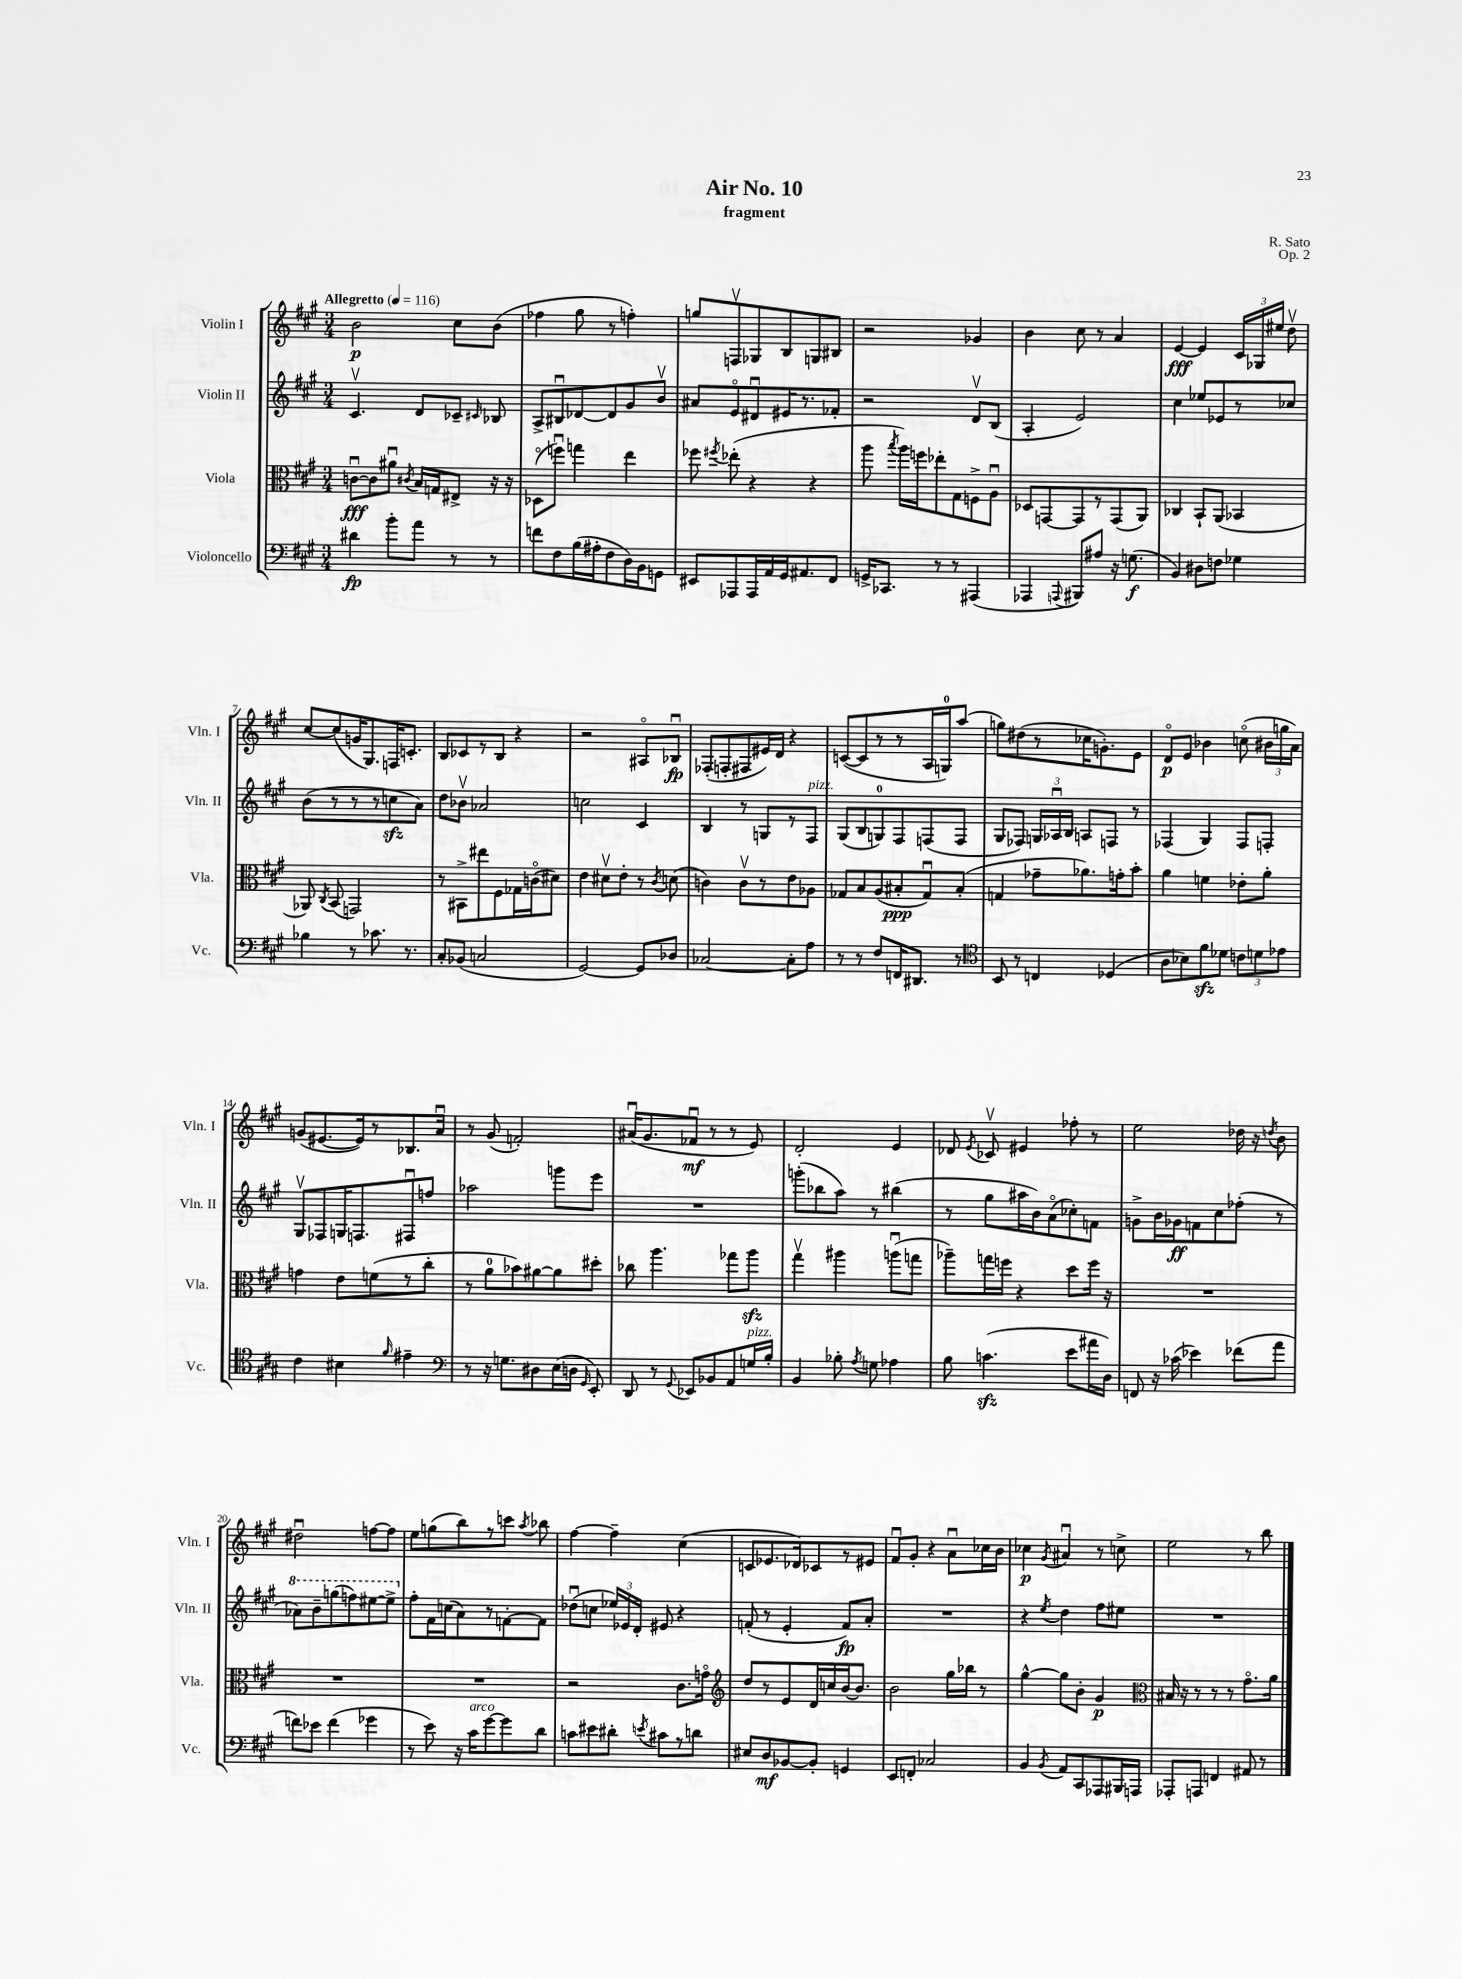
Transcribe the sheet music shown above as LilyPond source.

\header { title = "Air No. 10" composer = "R. Sato" subtitle = "fragment" opus = "Op. 2" }
<<
\new StaffGroup <<
\new Staff = "s0" \with { instrumentName = "Violin I" shortInstrumentName = "Vln. I" } {
    \clef treble \key a \major \numericTimeSignature \time 3/4 \tempo "Allegretto" 4 = 116
    \autoBeamOff b'2\p cis''8[ b'8]( |
    fes''4 gis''8 r8 f''4-.) |
    g''8[ f8\upbow ges8 b8 g8 bis8] |
    r2 ges'4 |
    b'4 cis''8 r8 a'4 |
    e'4~\fff e'4 \tuplet 3/2 { cis'16[ ges16 eis''16] } d''8\upbow |
    cis''8[~ cis''8( g'16 gis8.) f16 c'8.]-. |
    b8[ ces'8 r8 b8] r4 |
    r2 ais8[\flageolet bes8]\downbow\fp |
    fes8[-.( f8-. fis8 eis'16) d'16] r4 |
    c'8[~( c'8 r8 r8 a16 g16-0) a''8]( |
    g''8[) dis''8( r8 ces''16 g'8.-.) e'8] |
    d'8[\flageolet\p e'8] bes'4 c''8\flageolet( \tuplet 3/2 { bis'16[ g''16 a'16]) } |
    g'8[( eis'8.~ eis'16) r8 bes8. a'16]\downbow |
    r8 gis'8( f'2-.) |
    ais'16[\downbow( gis'8. fes'8]\downbow\mf r8 r8 e'8) |
    d'2-. e'4 |
    des'8 \acciaccatura { e'8 } ces'8\upbow eis'4 fes''8-. r8 |
    e''2 des''16 r16 \acciaccatura { d''8 } b'8 |
    dis''2\downbow f''8[~ f''8] |
    e''8[ g''8( b''8) r8 c'''8] \acciaccatura { a''8 } bes''8 |
    fis''4~ fis''4-- cis''4( |
    c'8[ ees'8. des'16) ces'8 r8 eis'8] |
    fis'8[\downbow gis'8]-. r4 a'8[\downbow ces''16 b'16] |
    ces''4\p \acciaccatura { gis'8 } ais'4\downbow r8 c''8-> |
    e''2 r8 b''8 \bar "|." |
}
\new Staff = "s1" \with { instrumentName = "Violin II" shortInstrumentName = "Vln. II" } {
    \clef treble \key a \major \numericTimeSignature \time 3/4
    \autoBeamOff cis'4.\upbow d'8[ ces'8]-- \grace { cis'16 } bes8 |
    a8[-> bis8\downbow des'8~ des'8 gis'8 b'8]\upbow |
    ais'8[ e'8\flageolet dis'8\downbow eis'16 r8. fes'8]-. |
    r2 d'8[\upbow b8]( |
    a4-. e'2) |
    cis''4 ees''8[ ees'8 r8 ces''8] |
    b'8[( r8 r8 r8 c''8\sfz a'8]) |
    d''8[ bes'8]\upbow aes'2 |
    c''2 cis'4 |
    b4 r8 g8[ r8 fis8]^\markup { \italic "pizz." } |
    gis8[( b8 g8-0) fis8 f8( f8] |
    gis8[ fes8]) \tuplet 3/2 { g16[ aes16\downbow b16] } a8[ f8] r8 |
    fes4( gis4) fes8[ f8]-. |
    gis8[\upbow fes8 g16 f8. fis8\downbow f''8] |
    aes''2 g'''8[ e'''8] |
    R2. |
    g'''8[-.( bes''8 a''8]) r8 bis''4( |
    r8 gis''8[ ais''16 b'16) a'8\flageolet( ces''8-.) f'8] |
    g'8[-> b'16 ges'16\ff f'8 cis''8 fes''8]-.( r8 |
    \ottava #1 aes''8[) b''8-- g'''8( f'''8) eis'''8~ eis'''8]-> \ottava #0 |
    fis''8[-. fis'16 c''16( a'8) r8 f'8~-. f'8] |
    des''8[\downbow( c''8] \tuplet 3/2 { ees''16[) ees'16 d'16]-. } eis'8 r4 |
    f'8-.( r8 e'4-. f'8[\fp) a'8]-. |
    R2. |
    r4 \acciaccatura { e''8 } d''4 fis''8[ eis''8] |
    R2. \bar "|." |
}
\new Staff = "s2" \with { instrumentName = "Viola" shortInstrumentName = "Vla." } {
    \clef alto \key a \major \numericTimeSignature \time 3/4
    \autoBeamOff c'8[~\downbow\fff c'8 ais'8]\downbow \acciaccatura { cis'8 } b16[ g16 eis8]-> r16 r16 |
    des8[\flageolet( f''8]\downbow) g''4 e''4 |
    fes''8 \acciaccatura { fis''8 } ees''8-.( r4 r4 |
    a''8 \acciaccatura { b''8 } a''16[) f''16 ees''8-. gis8 f8-> a8]\downbow |
    des8[ g,8~ g,8 r8 g,8( a,8]) |
    ces4 b,8[-! a,8]( bes,4 |
    aes,8) \acciaccatura { cis8 } b,8( g,2) |
    r8 bis,8[-> eis''8 fis8 ges16 c'16\flageolet( dis'8]) |
    e'4 dis'8[\upbow e'8]-. r8 \acciaccatura { cis'8 } d'8( |
    c'4) c'8[\upbow r8 e'8 aes8] |
    ges8[ b8 a8( bis8-.\ppp ges8\downbow) bis8]-.( |
    g4 ges'8[-- aes'8.) g'16-. b'8]-. |
    a'4 f'4 ees'8[-. a'8]-. |
    g'4 e'8[ f'8( r8 cis''8]-. |
    r8 a'8[-0 bes'8) ais'8~ ais'8 dis''8]-. |
    ces''8 a''4. ges''8[ a''8]\sfz |
    gis''4\upbow ais''4 a''8[\downbow( g''8] |
    aes''8[--) g''16 f''16] r4 d''8[ f''16] r16 |
    R2. |
    R2. |
    R2. |
    r2 cis'8.[ g'16]\flageolet |
    \clef treble d''8[ r8 e'8 d'16 c''16 b'16~ b'8.] |
    b'2 gis''16[ bes''16] r8 |
    gis''4~-^ gis''8[ b'8]-. gis'4\p |
    \clef alto bis16 r16 r8 r8 r8 gis'8.[\flageolet a'16] \bar "|." |
}
\new Staff = "s3" \with { instrumentName = "Violoncello" shortInstrumentName = "Vc." } {
    \clef bass \key a \major \numericTimeSignature \time 3/4
    \autoBeamOff dis'4\fp b'8[-. a'8] r8 r8 |
    f'8[ fis8 b16( ais16-. fis8 d16) b,16 g,8] |
    eis,8[ aes,,8 aes,,16 a,16 gis,16 ais,8. fis,8] |
    g,16[-> ces,8.] r8 r8 ais,,4( |
    aes,,4 \appoggiatura { a,,8 } bis,,8[) ais8] r16 g8.\f( |
    b,4) dis8[ f8] ges4 |
    bes4 r8 ces'8. r8. |
    cis8[-. bes,8]( c2 |
    gis,2~) gis,8[ des8] |
    ces2~ ces8[-. a8] |
    r8 r8 fis8[ f,16 dis,8.] r8 |
    \clef tenor b,8 r8 c4 des4( |
    a8[ bes8) fis'8\sfz des'8] \tuplet 3/2 { c'8[ d'8 ees'8] } |
    cis'4 bis4 \grace { fis'16 } eis'4-- |
    \clef bass r8 r16 g8.[ dis8 e16( d16] \grace { gis,16 } e,8-.) |
    d,8 r8 \appoggiatura { gis,8 } ees,8[ bes,8 a,8 g16^\markup { \italic "pizz." } b16]-. |
    b,4 bes8-. \acciaccatura { a8 } g8 aes4 |
    b8 c'4.\sfz( e'8[ ais'16 d16]) |
    f,8 r16 ces'16( ees'4) fes'8[( a'8] |
    f'8[) ees'8] f'4( ges'4 |
    r8 e'8) r16 cis'16[^\markup { \italic "arco" } gis'8~ gis'8 d'8] |
    c'8[ eis'8 dis'8]-. \acciaccatura { e'8 } cis'8[ r8 d'8] |
    eis8[ d8\mf bes,8~ bes,8]-. g,4 |
    e,8[ f,8]-. ces2 |
    b,4 \acciaccatura { b,8 } a,8[ cis,8 aes,,8 bis,,16 a,,16] |
    aes,,8[-. a,,8] f,4 ais,8 r8 \bar "|." |
}
>>
>>
